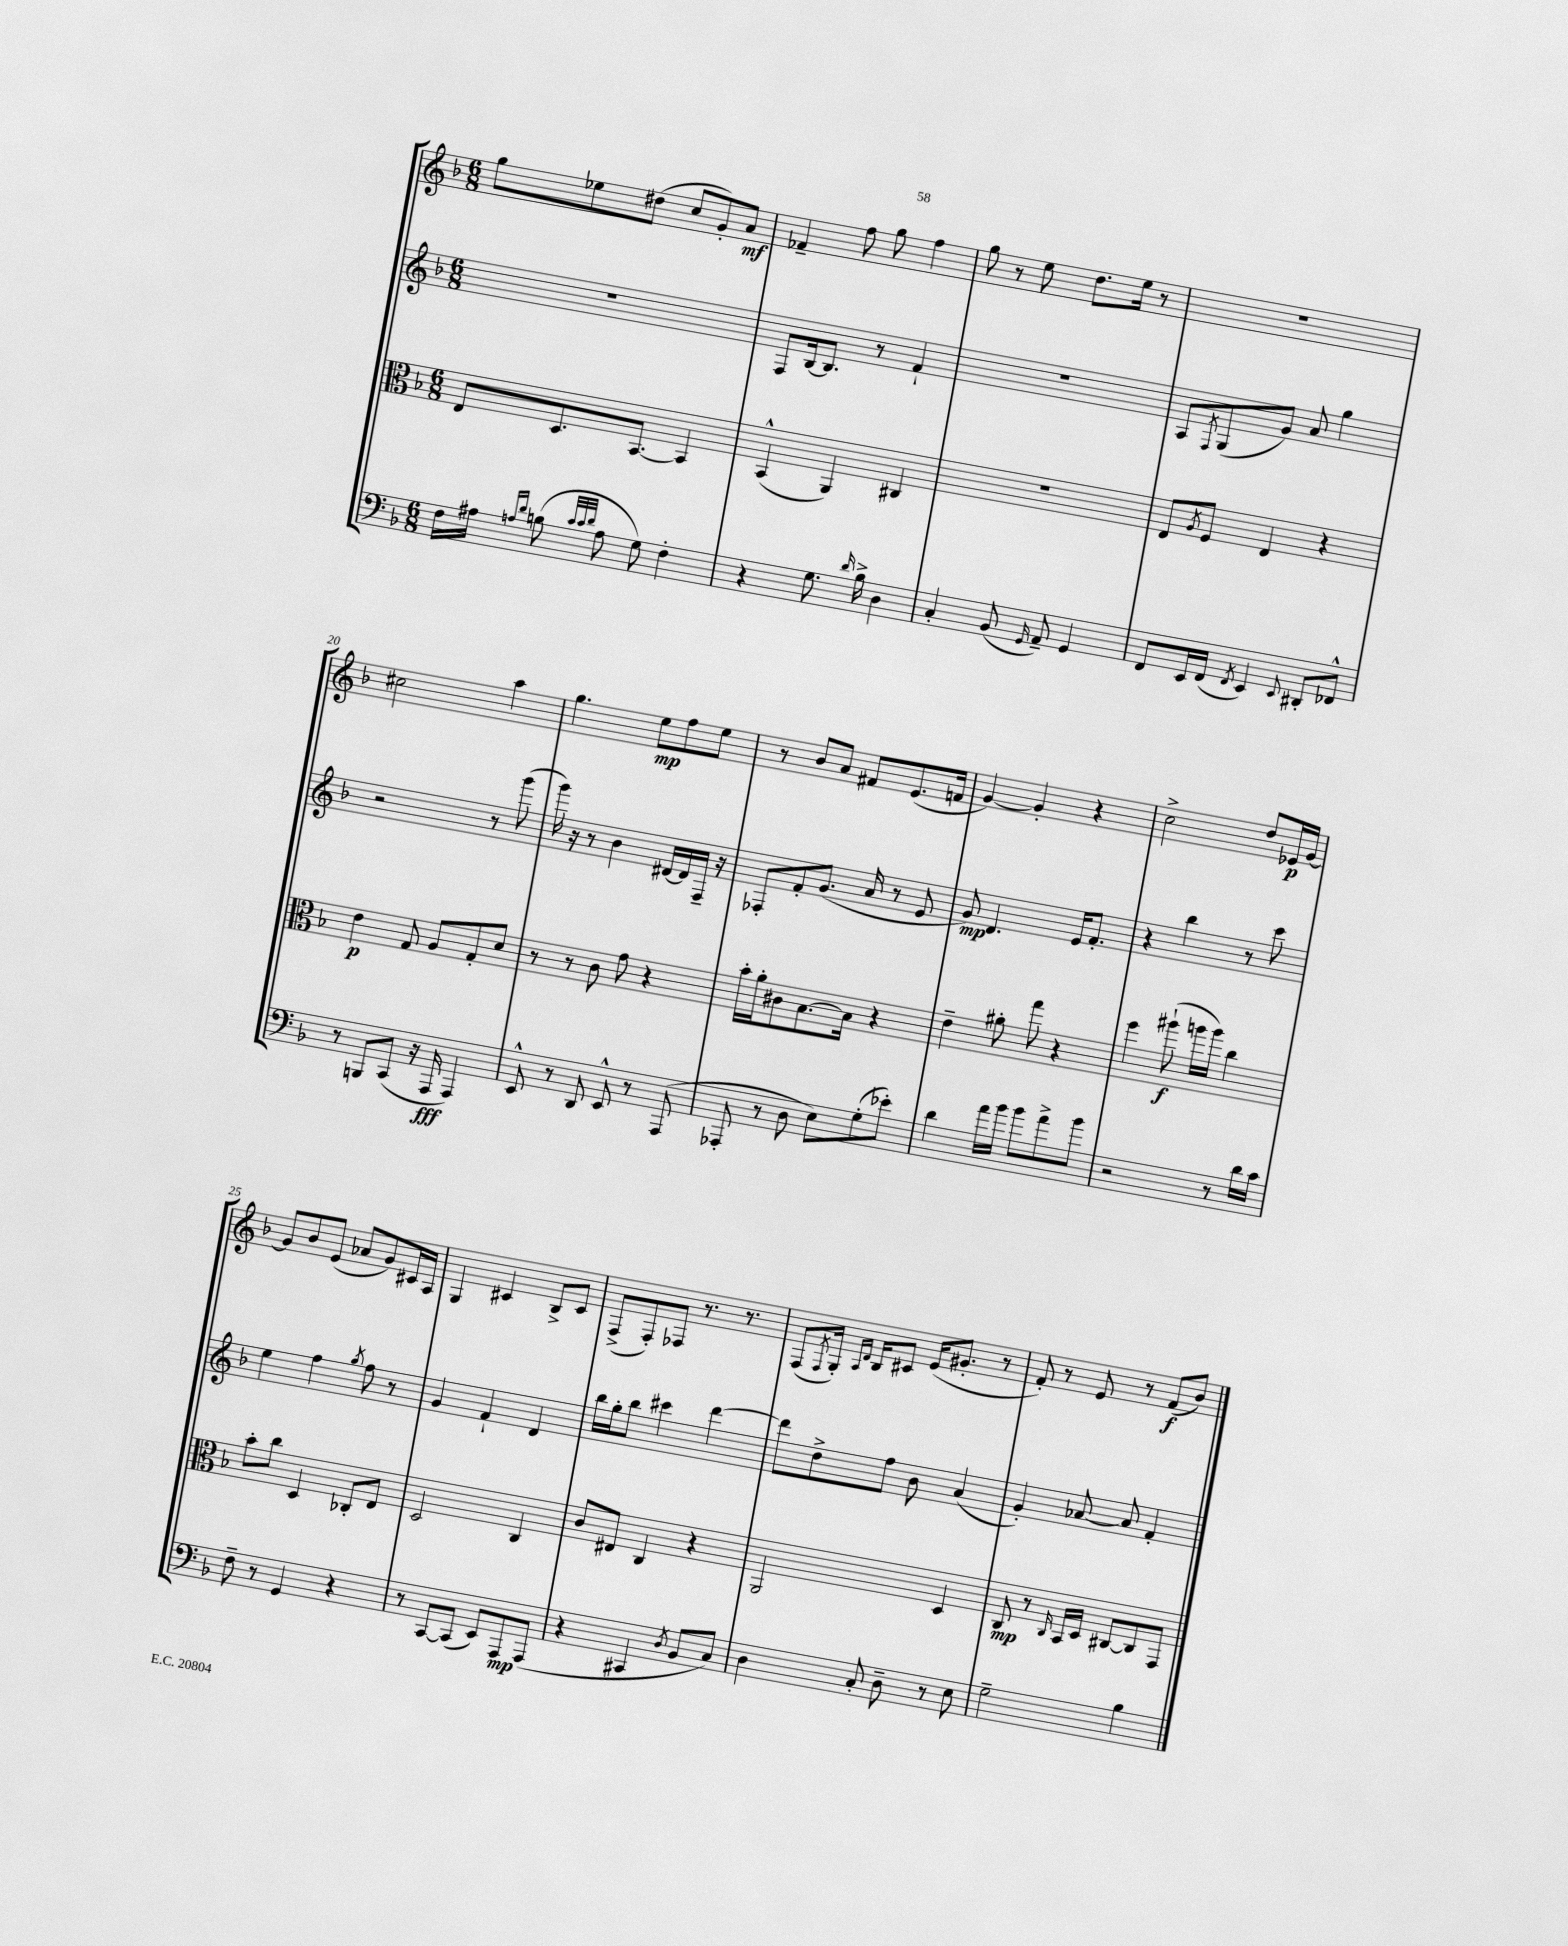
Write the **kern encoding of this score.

**kern	**dynam	**kern	**dynam	**kern	**dynam	**kern	**dynam
*part4	*part4	*part3	*part3	*part2	*part2	*part1	*part1
*staff4	*staff4	*staff3	*staff3	*staff2	*staff2	*staff1	*staff1
*clefF4	*	*clefC3	*	*clefG2	*	*clefG2	*
*k[b-]	*	*k[b-]	*	*k[b-]	*	*k[b-]	*
*M6/8	*	*M6/8	*	*M6/8	*	*M6/8	*
=16	=16	=16	=16	=16	=16	=16	=16
16F\LL	.	8E/L	.	2.r	.	8gg\L	.
16A#X\JJ	.	.	.	.	.	.	.
16qqAn/LL	.	.	.	.	.	.	.
16qqd/JJ	.	.	.	.	.	.	.
(8Bn\	.	8.D/	.	.	.	8ee-X\	.
32qqc/LLL	.	.	.	.	.	.	.
32qqc/	.	.	.	.	.	.	.
32qqd/JJJ	.	.	.	.	.	.	.
8A\	.	.	.	.	.	(8dd#X\J	.
.	.	[8.BB-/J	.	.	.	.	.
8G\)	.	.	.	.	.	8cc/L	.
4F'\	.	4BB-/]	.	.	.	8g'/)	.
.	.	.	.	.	.	8a/J	mf
=17	=17	=17	=17	=17	=17	=17	=17
4r	.	(4BB-^^/	.	8F/L	.	4f-X~/	.
.	.	.	.	[16B-/k	.	.	.
.	.	.	.	8.B-/J]	.	.	.
8.G\	.	4AA/)	.	.	.	8ff\	.
.	.	.	.	8r	.	8gg\	.
16qqd/	.	.	.	.	.	.	.
16B-^\	.	.	.	.	.	.	.
4D\	.	4C#X/	.	4f`/	.	4ff\	.
=18	=18	=18	=18	=18	=18	=18	=18
4C'/	.	2.r	.	2.r	.	8gg\	.
.	.	.	.	.	.	8r	.
(8BB-/	.	.	.	.	.	8ee\	.
16qqGG/	.	.	.	.	.	.	.
8AA~/)	.	.	.	.	.	8.dd\L	.
4GG/	.	.	.	.	.	.	.
.	.	.	.	.	.	16ee\Jk	.
.	.	.	.	.	.	8r	.
=19	=19	=19	=19	=19	=19	=19	=19
8FF/L	.	8E/L	.	8A/L	.	2.r	.
.	.	8qA/	.	8qF/	.	.	.
16EE/L	.	8F/J	.	(8G/	.	.	.
(16FF/JJ	.	.	.	.	.	.	.
8qFF/	.	.	.	.	.	.	.
4EE/)	.	4E/	.	8g/J)	.	.	.
.	.	.	.	8a/	.	.	.
8qqEE/	.	.	.	.	.	.	.
8DD#X'/L	.	4r	.	4gg\	.	.	.
8FF-X^^/J	.	.	.	.	.	.	.
!!LO:LB:g=z
=20	=20	=20	=20	=20	=20	=20	=20
8r	.	4e\	p	2r	.	2cc#X\	.
8BBBn/L	.	.	.	.	.	.	.
(8CC/J	.	8G/	.	.	.	.	.
16r	.	8A/L	.	.	.	.	.
16AAA/	fff	.	.	.	.	.	.
4AAA/)	.	8G'/	.	8r	.	4aa\	.
.	.	8d/J	.	(8ggg\	.	.	.
=21	=21	=21	=21	=21	=21	=21	=21
8EE^^/	.	8r	.	16ggg\)	.	4.gg\	.
.	.	.	.	16r	.	.	.
8r	.	8r	.	8r	.	.	.
8DD/	.	8c\	.	4b-\	.	.	.
8EE^^/	.	8g\	.	.	.	8ee\L	mp
8r	.	4r	.	[16d#X/LL	.	8ff\	.
.	.	.	.	16d#/]	.	.	.
(8AAA/	.	.	.	16F~/JJ	.	8ee\J	.
.	.	.	.	16r	.	.	.
=22	=22	=22	=22	=22	=22	=22	=22
8AAA-X'/	.	16b-'\LL	.	8F-X'/L	.	8r	.
.	.	16a'\J	.	.	.	.	.
8r	.	8c#X\	.	8f'/	.	8b-/L	.
8D\	.	[8.B-\	.	(8.g/J	.	8a/J	.
8E\L)	.	.	.	.	.	8f#X/L	.
.	.	16B-\Jk]	.	16a/	.	.	.
(8G'\	.	4r	.	8r	.	(8.e/	.
8e-X'\J)	.	.	.	8e/	.	.	.
.	.	.	.	.	.	16fn/Jk	.
=23	=23	=23	=23	=23	=23	=23	=23
4d\	.	4e~\	.	8g/)	mp	[4g/)	.
.	.	.	.	4.d/	.	.	.
16a\LL	.	8a#X'\	.	.	.	4g'/]	.
16b-\JJ	.	.	.	.	.	.	.
8b-\L	.	8gg\	.	.	.	.	.
8a^\	.	4r	.	16e/KL	.	4r	.
.	.	.	.	8.f'/J	.	.	.
8b-\J	.	.	.	.	.	.	.
=24	=24	=24	=24	=24	=24	=24	=24
2r	.	4ff\	.	4r	.	2cc^\	.
.	.	(8aa#X`\	f	4bb-\	.	.	.
.	.	16aan\LL	.	.	.	.	.
.	.	16aa\JJ)	.	.	.	.	.
8r	.	4cc\	.	8r	.	8dd/L	.
16d\LL	.	.	.	8ccc\	.	16e-X/L	p
16c\JJ	.	.	.	.	.	[16g/JJ	.
!!LO:LB:g=z
=25	=25	=25	=25	=25	=25	=25	=25
8F~\	.	8b-'\L	.	4ee\	.	8g/L]	.
8r	.	8cc\J	.	.	.	8b-/	.
4GG/	.	4D/	.	4ff\	.	(8e/J	.
.	.	.	.	.	.	8a-X/L	.
.	.	.	.	8qgg/	.	.	.
4r	.	8C-X'/L	.	8ff\	.	8g/)	.
.	.	8E/J	.	8r	.	16c#X/L	.
.	.	.	.	.	.	16A/JJ	.
=26	=26	=26	=26	=26	=26	=26	=26
8r	.	2D/	.	4g/	.	4G/	.
[8CC/L	.	.	.	.	.	.	.
(8CC/J]	.	.	.	4f`/	.	4c#X/	.
8EE/L)	.	.	.	.	.	.	.
8AAA/	mp	4C/	.	4d/	.	8B-^/L	.
(8AAA/J	.	.	.	.	.	8c#/J	.
=27	=27	=27	=27	=27	=27	=27	=27
4r	.	8c/L	.	16bb-\LL	.	(8F^/L	.
.	.	.	.	16gg'\J	.	.	.
.	.	8E#X/J	.	8bb-\J	.	8F'/)	.
4CC#X/	.	4C/	.	4ccc#X\	.	8F-X/J	.
.	.	.	.	.	.	8.r	.
8qD/	.	.	.	.	.	.	.
8BB-/L	.	4r	.	[4ddd\	.	.	.
.	.	.	.	.	.	8.r	.
8C/J)	.	.	.	.	.	.	.
=28	=28	=28	=28	=28	=28	=28	=28
4D\	.	2AA/	.	8ddd\L]	.	(8F/L	.
.	.	.	.	.	.	8qF/	.
.	.	.	.	8dd^\	.	16G'/Jk)	.
.	.	.	.	.	.	16qqA/LL	.
.	.	.	.	.	.	16qqd/JJ	.
.	.	.	.	.	.	16B-/KL	.
8C'/	.	.	.	8ff\J	.	8c#X/J	.
8D~\	.	.	.	8b-\	.	(16e/KL	.
.	.	.	.	.	.	8.g#X'/J	.
8r	.	4D/	.	(4a/	.	.	.
8E\	.	.	.	.	.	8r	.
=29	=29	=29	=29	=29	=29	=29	=29
2G~\	.	8C/	mp	4g'/)	.	8f'/)	.
.	.	8r	.	.	.	8r	.
.	.	16qqC/	.	.	.	.	.
.	.	16BB-/LL	.	[8a-X/	.	8e/	.
.	.	16D/JJ	.	.	.	.	.
.	.	[8C#X/L	.	8a-/]	.	8r	.
4B-\	.	8C#/]	.	4f'/	.	(8f/L	f
.	.	8GG/J	.	.	.	8b-/J)	.
==	==	==	==	==	==	==	==
*-	*-	*-	*-	*-	*-	*-	*-
